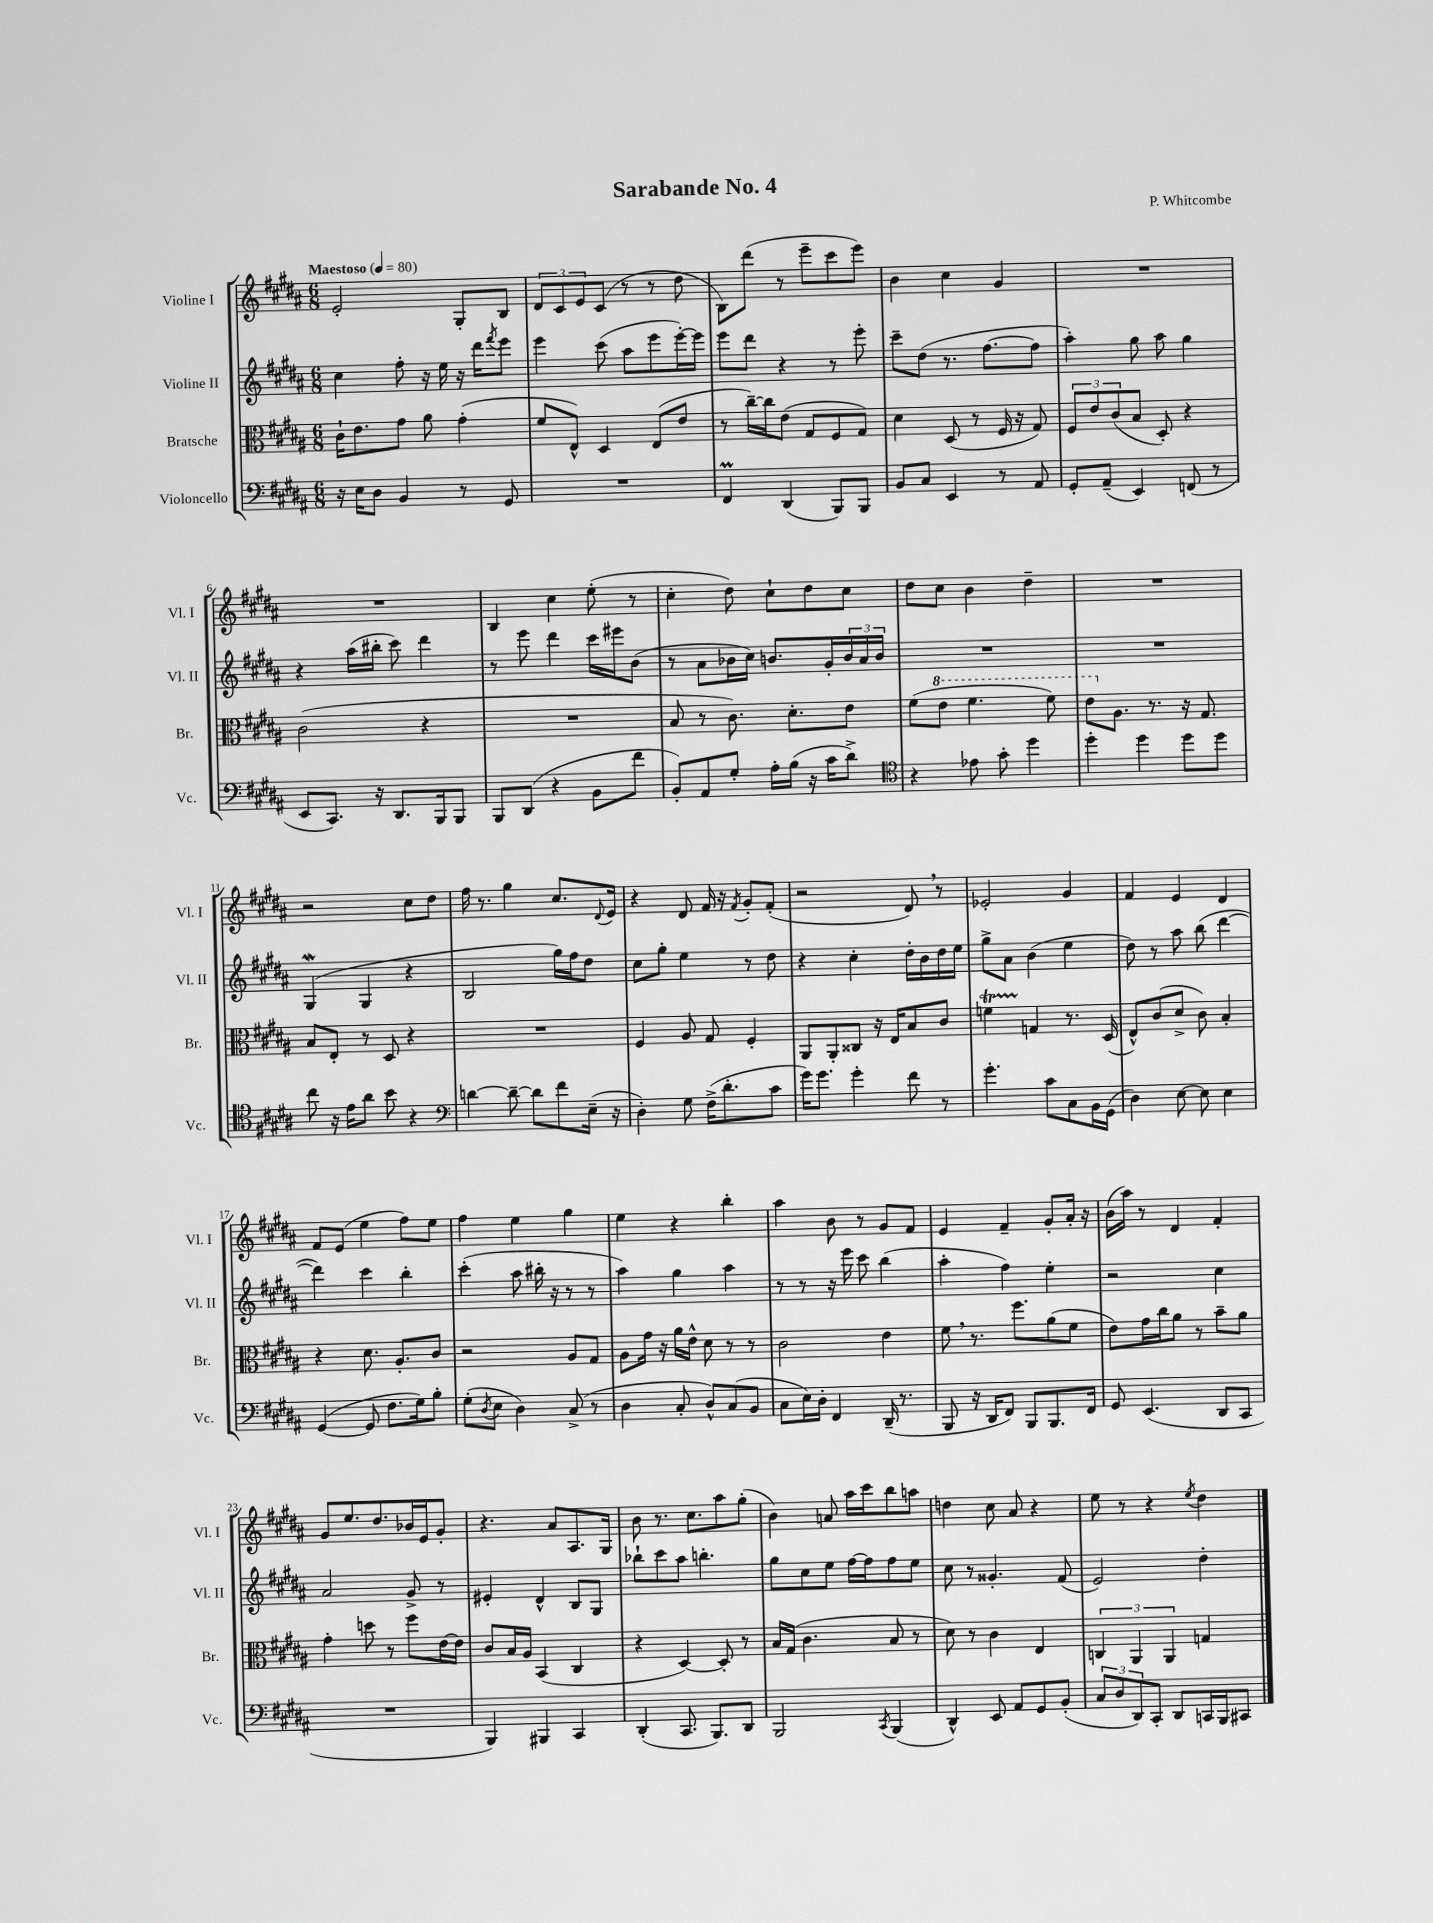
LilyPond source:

\header { title = "Sarabande No. 4" composer = "P. Whitcombe" }
<<
\new StaffGroup <<
\new Staff = "s0" \with { instrumentName = "Violine I" shortInstrumentName = "Vl. I" } {
    \clef treble \key b \major \numericTimeSignature \time 6/8 \tempo "Maestoso" 4 = 80
    e'2-. gis8-. b8 |
    \tuplet 3/2 { dis'8 cis'8 e'8 } cis'8( r8 r8 dis''8 |
    b8) dis'''8( r8 e'''8-- cis'''8 e'''8) |
    b'4 cis''4 gis'4 |
    R2. |
    R2. |
    b4 cis''4 e''8-.( r8 |
    cis''4-. dis''8) cis''8-! dis''8 cis''8 |
    dis''8 cis''8 b'4 dis''4-- |
    R2. |
    r2 cis''8 dis''8 |
    fis''16 r8. gis''4 cis''8. \appoggiatura { dis'8 } e'16 |
    r4 dis'8 fis'16 r16 \acciaccatura { fis'8 } gis'8-. fis'8-.( |
    r2 dis'8) \breathe r8 |
    ees'2-. gis'4 |
    fis'4 e'4 dis'4 |
    fis'8 e'8( e''4 fis''8) e''8 |
    fis''4 e''4 gis''4 |
    e''4 r4 b''4-. |
    ais''4 b'8 r8 gis'8 fis'8 |
    e'4 fis'4-- gis'8-. ais'16-. r16 |
    b'16( ais''16) r8 dis'4 fis'4-. |
    gis'8 e''8. dis''8. bes'16 e'16 gis'8-. |
    r4. ais'8 ais8. gis16 |
    b'8 r8. cis''8. ais''8 gis''8-.( |
    b'4) a'8 ais''16 cis'''16 b''8 a''8 |
    d''4 cis''8 ais'8 r4 |
    e''8 r8 r4 \acciaccatura { e''8 } dis''4 \bar "|." |
}
\new Staff = "s1" \with { instrumentName = "Violine II" shortInstrumentName = "Vl. II" } {
    \clef treble \key b \major \numericTimeSignature \time 6/8
    cis''4 fis''8-. r16 e''16 r16 dis'''16 \acciaccatura { fis'''8 } e'''8 |
    e'''4 cis'''8( ais''8 e'''8 e'''16~-.) e'''16 |
    e'''8 dis'''8 r4 r8 e'''8-. |
    cis'''8-- dis''8( r8. fis''8.~ fis''8 |
    ais''4-.) gis''8 ais''8 gis''4 |
    r4 ais''16( bis''16-. cis'''8) dis'''4 |
    r8 e'''8 dis'''4 cis'''16 eis'''16 b'8( |
    r8 ais'8 bes'16 cis''16) b'8. gis'16-. \tuplet 3/2 { b'16 ais'16 b'16 } |
    R2. |
    R2. |
    gis4\mordent( gis4 r4 |
    b2 gis''16) fis''16 dis''8 |
    cis''8 gis''8-. e''4 r8 dis''8 |
    r4 cis''4-. dis''16-. b'16 dis''16 e''16 |
    gis''8-> ais'8 b'4( e''4 |
    dis''8) r8 ais''8 b''8( dis'''4~ |
    dis'''4) cis'''4 b''4-. |
    cis'''4-.( ais''8 bis''16-. r16 r8 r8 |
    ais''4) gis''4 ais''4 |
    r8 r8 r16 e'''16 cis'''8 b''4( |
    ais''4-. fis''4) e''4-. |
    r2 cis''4 |
    ais'2 gis'8-> r8 |
    eis'4-. dis'4-^ b8 gis8 |
    bes''8-! cis'''8 ais''8 b''4.-. |
    gis''8 cis''8 e''8 fis''16~ fis''16 fis''8 e''8 |
    cis''8 r8 gisis'4.-. fis'8( |
    e'2) dis''4-. \bar "|." |
}
\new Staff = "s2" \with { instrumentName = "Bratsche" shortInstrumentName = "Br." } {
    \clef alto \key b \major \numericTimeSignature \time 6/8
    cis'16-! e'8. gis'8 ais'8 gis'4-.( |
    fis'8 e8-^) dis4 e8( e'8 |
    r8 cis''16~--) cis''16 e'8( gis8 fis8 gis8) |
    dis'4 dis8( r8 fis16 r16 gis8) |
    \tuplet 3/2 { fis8 e'8 cis'8( } b8 dis8-.) r4 |
    cis'2( r4 |
    R2. |
    b8 r8 cis'8.) dis'8.-. e'8 |
    fis'8( \ottava #1 e''8 fis''4. fis''8) |
    e''8 \ottava #0 ais8. r8. r16 gis8. |
    b8 e8-. r8 dis8 r4 |
    R2. |
    fis4 ais8 gis8 fis4-. |
    ais,8 ais,8-. cisis8 r16 e16 b8 cis'8 |
    f'4\startTrillSpan g4\stopTrillSpan r8. dis16( |
    e8-^) cis'8( dis'8-> cis'8) b4-. |
    r4 dis'8. ais8.-. cis'8 |
    r2 ais8 gis8 |
    ais8 gis'16 r16 ais'16 e'16-^ dis'8 r8 r8 |
    cis'2 e'4 |
    fis'8 \breathe r8. fis''8. ais'8( fis'8 |
    e'8) gis'16 cis''16 ais'8 r8 b'8-- ais'8 |
    gis'4-. d''8 r8 fis''8 e'16~ e'16 |
    cis'8 b16 ais16 b,4( cis4 |
    r4 dis4~) dis8-. r8 |
    b16 gis16( cis'4. b8 r8 |
    dis'8) r8 cis'4 e4 |
    \tuplet 3/2 { c4 ais,4 ais,4 } g4 \bar "|." |
}
\new Staff = "s3" \with { instrumentName = "Violoncello" shortInstrumentName = "Vc." } {
    \clef bass \key b \major \numericTimeSignature \time 6/8
    r16 e16 dis8 b,4 r8 gis,8 |
    R2. |
    fis,4\prall dis,4( b,,8) b,,8 |
    b,8 cis8 e,4 r8 ais,8 |
    gis,8-. ais,8--( e,4) f,8( r8 |
    e,8 cis,8.) r16 dis,8. b,,16 b,,8 |
    b,,8 dis,8( r4 b,8 fis'8 |
    b,8-.) ais,8 gis8-. ais16-. b16( r16 cis'16 dis'8->) |
    \clef tenor r4 ees'8 gis'8-. dis''4 |
    dis''4-. dis''4 dis''8 dis''8 |
    cis''8 r16 e'16 ais'8 b'8 r4 |
    \clef bass d'4~ d'8~-- d'8 fis'8 e16--( r16 |
    dis4-.) gis8 fis16->( dis'8.-. cis'8 |
    gis'16) gis'8. gis'4-. fis'8 r8 |
    gis'4.-. cis'8 cis8 b,16 gis,16( |
    dis4) e8~ e8 e4 |
    gis,4~( gis,8 fis8. gis16) b8-. |
    gis8-.( \acciaccatura { dis8 } e8 dis4) cis8->( r8 |
    dis4 cis8-. dis8-^) cis8( b,8 |
    cis8 e16) dis16-. fis,4 dis,16--( r8. |
    b,,8 r16 dis,16 fis,8) b,,8 b,,8. fis,16 |
    gis,8 e,4.( dis,8 cis,8 |
    R2. |
    b,,4) bis,,4 cis,4 |
    dis,4-.( cis,8. b,,8.) dis,8 |
    b,,2 \acciaccatura { cis,8 } b,,4( |
    dis,4-^) e,8 ais,8 gis,8 b,8-.( |
    \tuplet 3/2 { cis8 dis8 dis,8) } cis,8-. dis,8 c,16 b,,16 cis,8 \bar "|." |
}
>>
>>
